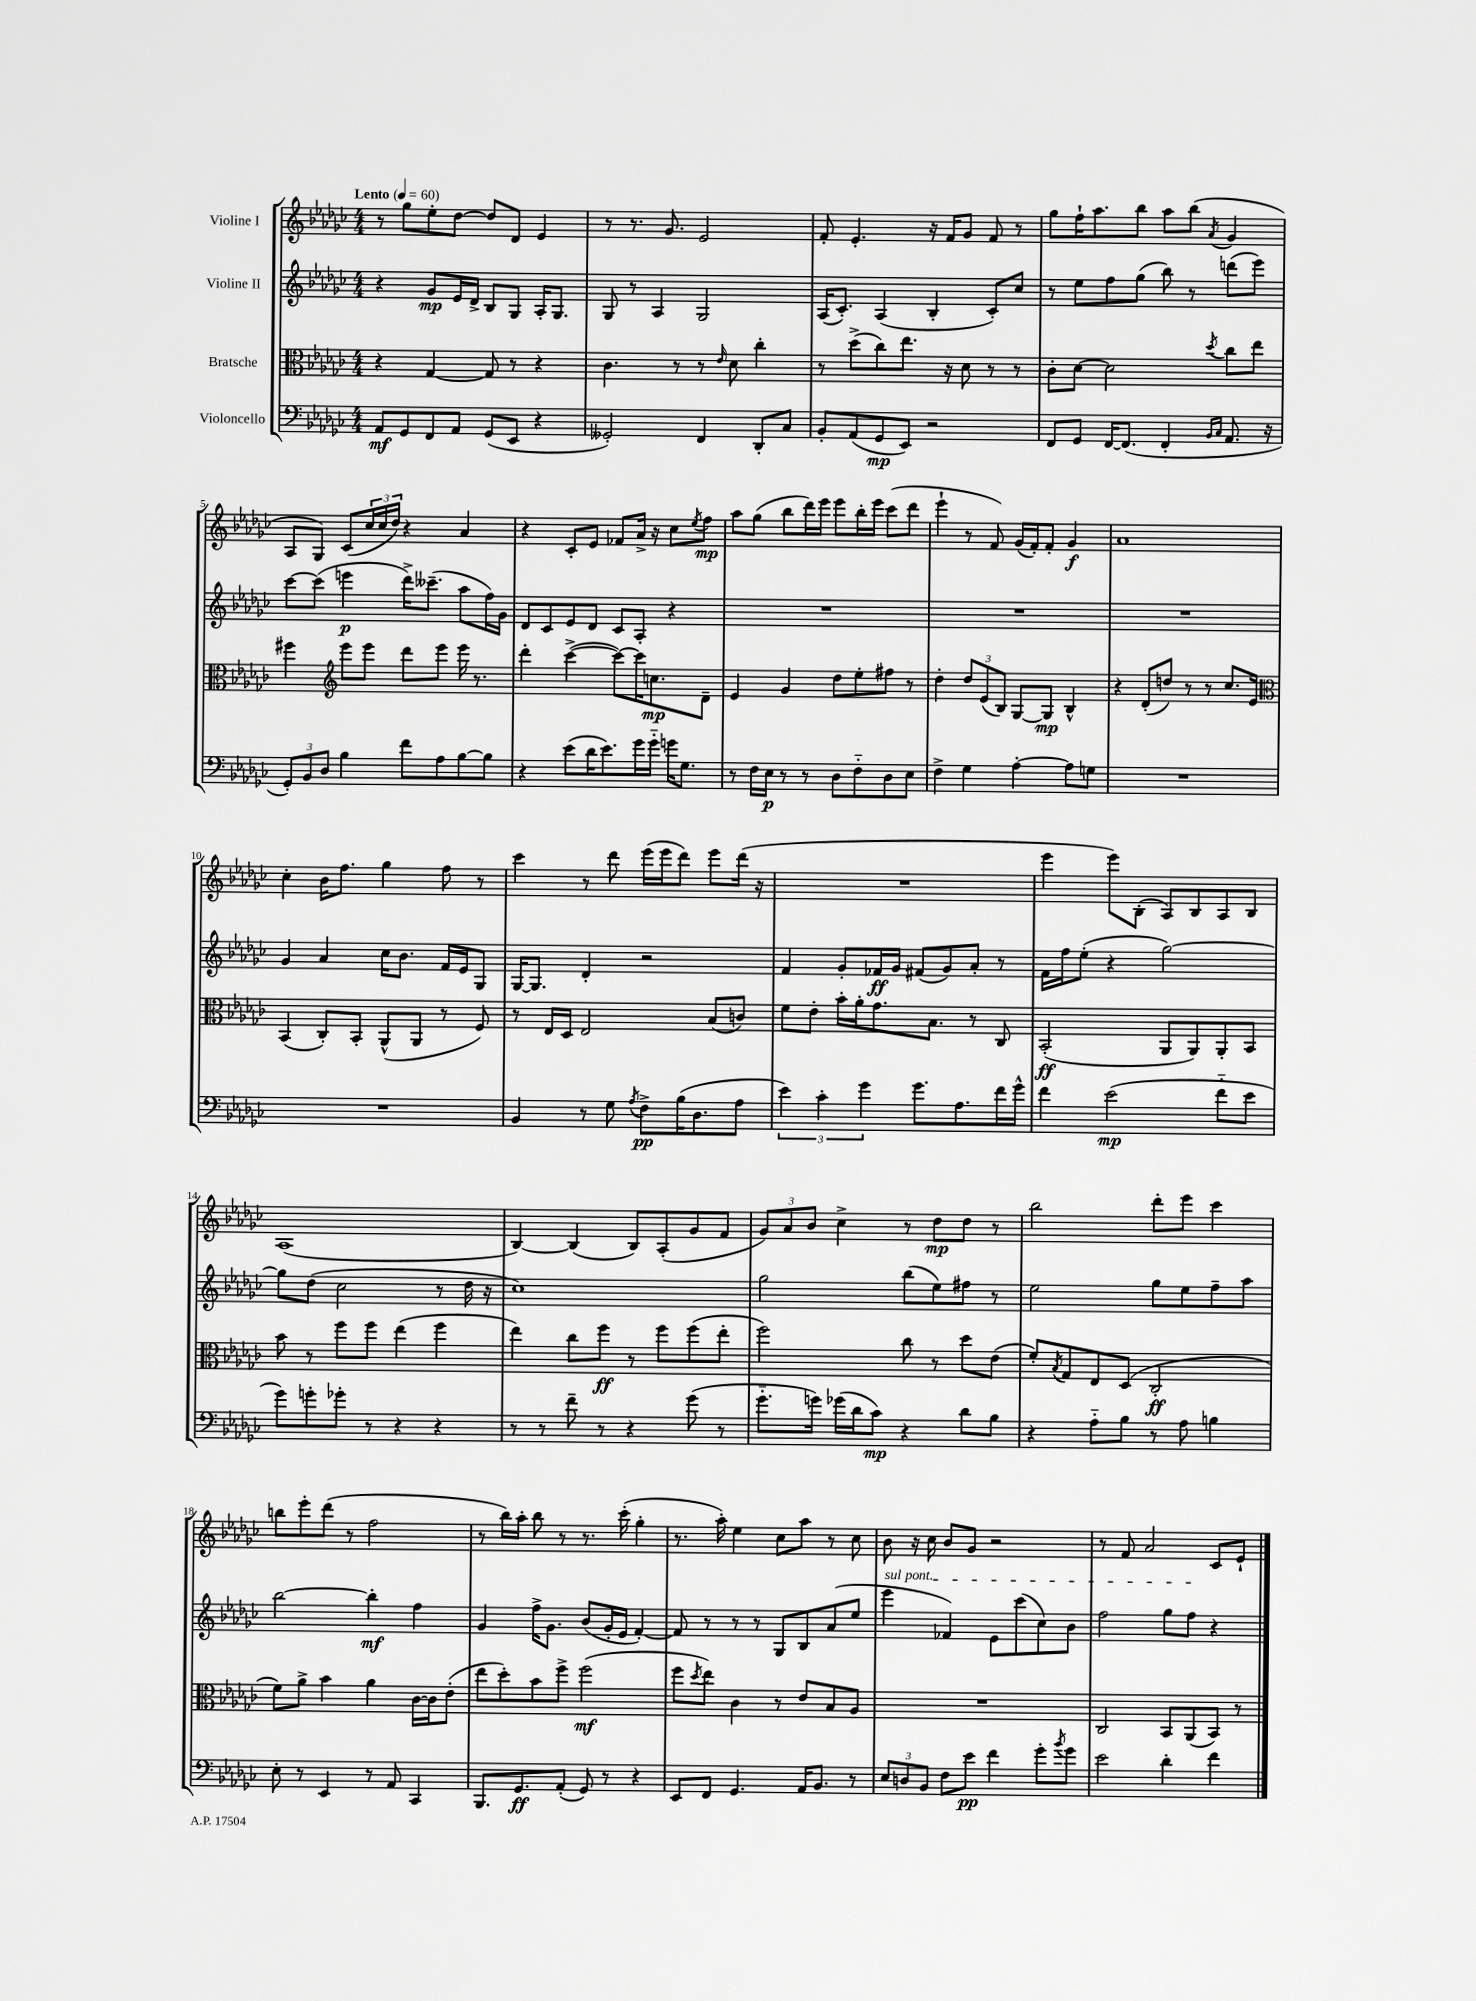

**kern	**dynam	**kern	**dynam	**kern	**dynam	**kern	**dynam
*part4	*part4	*part3	*part3	*part2	*part2	*part1	*part1
*staff4	*staff4	*staff3	*staff3	*staff2	*staff2	*staff1	*staff1
*I"Violoncello	*	*I"Bratsche	*	*I"Violine II	*	*I"Violine I	*
*clefF4	*	*clefC3	*	*clefG2	*	*clefG2	*
*k[b-e-a-d-g-c-]	*	*k[b-e-a-d-g-c-]	*	*k[b-e-a-d-g-c-]	*	*k[b-e-a-d-g-c-]	*
*M4/4	*	*M4/4	*	*M4/4	*	*M4/4	*
*MM60	*	*MM60	*	*MM60	*	*MM60	*
=1	=1	=1	=1	=1	=1	=1	=1
!	!	!	!	!	!	!LO:TX:a:B:t=Lento	!
8AA-/L	mf	4r	.	4r	.	8r	.
8GG-/	.	.	.	.	.	8gg-\L	.
8FF/	.	[4G-/	.	8g-/L	mp	8ee-'\	.
8AA-/J	.	.	.	16e-/L	.	[8dd-\J	.
.	.	.	.	16d-^/JJ	.	.	.
(8GG-/L	.	8G-/]	.	8B-/L	.	8dd-/L]	.
8EE-/J	.	8r	.	8G-/J	.	8d-/J	.
4r	.	4r	.	16A-'/KL	.	4e-/	.
.	.	.	.	8.G-/J	.	.	.
=2	=2	=2	=2	=2	=2	=2	=2
2GG--X'/)	.	4.c-\	.	8G-/	.	8r	.
.	.	.	.	8r	.	8.r	.
.	.	.	.	4A-/	.	.	.
.	.	.	.	.	.	8.g-/	.
.	.	8r	.	.	.	.	.
4FF/	.	8r	.	2G-/	.	2e-/	.
.	.	16qqe-/	.	.	.	.	.
.	.	8d-\	.	.	.	.	.
8DD-'/L	.	4cc-'\	.	.	.	.	.
8C-/J	.	.	.	.	.	.	.
=3	=3	=3	=3	=3	=3	=3	=3
8BB-'/L	.	8r	.	(16A-/KL	.	8f'/	.
.	.	.	.	8.c-'/J)	.	.	.
(8AA-/	.	(8dd-^\L	.	.	.	4.e-'/	.
8GG-/	mp	8cc-\)	.	(4A-/	.	.	.
8EE-/J)	.	8.ee-\J	.	.	.	.	.
2r	.	.	.	4B-'/	.	16r	.
.	.	16r	.	.	.	16f/KL	.
.	.	8d-\	.	.	.	8g-/J	.
.	.	8r	.	8c-'/L)	.	8f/	.
.	.	8r	.	8cc-/J	.	8r	.
=4	=4	=4	=4	=4	=4	=4	=4
8FF/L	.	8c-'\L	.	8r	.	8gg-\L	.
8GG-/J	.	[8d-\J	.	8ee-\L	.	16ff`\K	.
.	.	.	.	.	.	8.aa-\	.
[16FF/KL	.	2d-\]	.	8ff\	.	.	.
(8.FF/J]	.	.	.	.	.	.	.
.	.	.	.	(8gg-\J	.	8bb-\J	.
4FF'/	.	.	.	8bb-\)	.	8aa-\L	.
.	.	.	.	8r	.	(8bb-\J	.
16qqBB-/LL	.	.	.	.	.	.	.
16qqC-/JJ	.	8qdd-/	.	.	.	8qa-/	.
8.AA-/	.	8cc-\L	.	(8dddn\L	.	4g-/	.
.	.	8ee-\J	.	8eee-\J)	.	.	.
16r	.	.	.	.	.	.	.
!!LO:LB:g=z
=5	=5	=5	=5	=5	=5	=5	=5
12GG-'/L)	.	4ff#X\	.	[8ccc-\L	.	8A-/L	.
12BB-/	.	.	.	.	.	.	.
.	.	.	.	(8ccc-\J]	.	8G-/J)	.
12D-/J	.	.	.	.	.	.	.
*	*	*clefG2	*	*	*	*	*
4B-\	.	8eee-\L	.	4eeen\	p	(8c-/L	.
.	.	8eee-\J	.	.	.	24cc-/L	.
.	.	.	.	.	.	24cc-/	.
.	.	.	.	.	.	24dd-/JJ)	.
8f\L	.	8ddd-\L	.	16ddd-^\KL)	.	4r	.
.	.	.	.	(8.ccc--X~\J	.	.	.
8A-\	.	8eee-\J	.	.	.	.	.
[8B-\	.	16eee-\	.	8aa-\L	.	4a-/	.
.	.	8.r	.	.	.	.	.
8B-\J]	.	.	.	16ff\L)	.	.	.
.	.	.	.	16g-\JJ	.	.	.
=6	=6	=6	=6	=6	=6	=6	=6
4r	.	4ddd-'\	.	8d-/L	.	4r	.
.	.	.	.	8c-/	.	.	.
(8e-\L	.	([4ccc-^\	.	8e-/	.	8c-'/L	.
16d-\K	.	.	.	8d-/J	.	8e-/J	.
8.e-\)	.	.	.	.	.	.	.
.	.	8ccc-\L_)	.	8c-/L	.	8f-X/L	.
16g-\L	.	16ccc-\K]	.	8A-'/J	.	16a-^/Jk	.
16g-\JJ	.	8.ccn\	mp	.	.	16r	.
16gn\KL	.	.	.	4r	.	8cc-\L	.
8.G-\J	.	.	.	.	.	.	.
.	.	.	.	.	.	8qee-/	.
.	.	8d-~\J	.	.	.	8ff\J	mp
=7	=7	=7	=7	=7	=7	=7	=7
8r	.	4e-/	.	1r	.	8aa-\L	.
16F\LL	.	.	.	.	.	(8gg-\J	.
16E-\JJ	p	.	.	.	.	.	.
8r	.	4g-/	.	.	.	8bb-\L	.
8r	.	.	.	.	.	16ddd-\L)	.
.	.	.	.	.	.	16eee-\JJ	.
8D-\L	.	8dd-\L	.	.	.	8eee-\L	.
8F\	.	8ee-'\	.	.	.	16bb-'\L	.
.	.	.	.	.	.	16eee-\JJ	.
8D-\	.	8ff#X\J	.	.	.	(8ccc-\L	.
8E-\J	.	8r	.	.	.	8ddd-\J	.
=8	=8	=8	=8	=8	=8	=8	=8
4F^\	.	4dd-'\	.	1r	.	4eee-`\	.
4G-\	.	12dd-/L	.	.	.	8r	.
.	.	(12e-/	.	.	.	.	.
.	.	.	.	.	.	8f/)	.
.	.	12B-/J)	.	.	.	.	.
[4A-'\	.	[8G-/L	.	.	.	(16g-/LL	.
.	.	.	.	.	.	16f'/J)	.
.	.	8G-/J]	mp	.	.	8f'/J	.
8A-\L]	.	4B-^^/	.	.	.	4g-/	f
8Gn\J	.	.	.	.	.	.	.
=9	=9	=9	=9	=9	=9	=9	=9
1r	.	4r	.	1r	.	1a-	.
.	.	(8d-'/L	.	.	.	.	.
.	.	8ddn/J)	.	.	.	.	.
.	.	8r	.	.	.	.	.
.	.	8r	.	.	.	.	.
.	.	8.cc-/L	.	.	.	.	.
.	.	16e-/Jk	.	.	.	.	.
!!LO:LB:g=z
=10	=10	=10	=10	=10	=10	=10	=10
*	*	*clefC3	*	*	*	*	*
1r	.	(4BB-/	.	4g-/	.	4cc-'\	.
.	.	8C-'/L)	.	4a-/	.	16b-\KL	.
.	.	.	.	.	.	8.ff\J	.
.	.	8BB-'/J	.	.	.	.	.
.	.	(8AA-^^/L	.	16cc-\KL	.	4gg-\	.
.	.	.	.	8.b-\J	.	.	.
.	.	8AA-/J	.	.	.	.	.
.	.	8r	.	16f/LL	.	8ff\	.
.	.	.	.	16e-/J	.	.	.
.	.	8F/)	.	8G-/J	.	8r	.
=11	=11	=11	=11	=11	=11	=11	=11
4BB-/	.	8r	.	[16G-/KL	.	4ccc-\	.
.	.	.	.	8.G-/J]	.	.	.
.	.	16E-/LL	.	.	.	.	.
.	.	16D-/JJ	.	.	.	.	.
8r	.	2E-/	.	4d-'/	.	8r	.
8G-\	.	.	.	.	.	8ddd-\	.
8qA-/	.	.	.	.	.	.	.
8F^\L	pp	.	.	2r	.	(16eee-\LL	.
.	.	.	.	.	.	16eee-\J	.
(16B-\K	.	.	.	.	.	8ddd-\J)	.
8.D-\	.	.	.	.	.	.	.
.	.	(8B-/L	.	.	.	8eee-\L	.
8A-\J	.	8cn/J)	.	.	.	(16ddd-\Jk	.
.	.	.	.	.	.	16r	.
=12	=12	=12	=12	=12	=12	=12	=12
6e-\)	.	8f\L	.	4f/	.	1r	.
.	.	8e-'\J	.	.	.	.	.
6c-'\	.	.	.	.	.	.	.
.	.	16b-'\LL	.	8g-'/L	.	.	.
.	.	16a-'\J	.	.	.	.	.
6g-\	.	.	.	.	.	.	.
.	.	8.g-\	.	16f-X/L	ff	.	.
.	.	.	.	16g-/JJ	.	.	.
8.g-\L	.	.	.	(8f#X/L	.	.	.
.	.	8.B-\J	.	.	.	.	.
.	.	.	.	8g-/)	.	.	.
8.A-\	.	.	.	.	.	.	.
.	.	8r	.	8a-'/J	.	.	.
16f\L	.	8C-/	.	8r	.	.	.
16g-^^\JJ	.	.	.	.	.	.	.
=13	=13	=13	=13	=13	=13	=13	=13
4f\	.	(2BB-'/	ff	16f\LL	.	4eee-\	.
.	.	.	.	16ff\J	.	.	.
.	.	.	.	(8ee-'\J	.	.	.
(2e-\	mp	.	.	4r	.	8eee-\L)	.
.	.	.	.	.	.	(8B-'\J	.
.	.	8AA-/L	.	[2gg-\)	.	8A-/L)	.
.	.	8AA-/)	.	.	.	8B-/	.
8f\L	.	8AA-'/	.	.	.	8A-/	.
8e-\J	.	8BB-/J	.	.	.	8B-/J	.
!!LO:LB:g=z
=14	=14	=14	=14	=14	=14	=14	=14
8g-\L)	.	8b-\	.	8gg-\L]	.	(1A-	.
8gn'\	.	8r	.	(8dd-\J	.	.	.
8g-X'\J	.	8ff\L	.	2cc-\	.	.	.
8r	.	8ff\J	.	.	.	.	.
4r	.	(4ee-\	.	.	.	.	.
4r	.	4ff\	.	8r	.	.	.
.	.	.	.	16dd-\	.	.	.
.	.	.	.	16r	.	.	.
=15	=15	=15	=15	=15	=15	=15	=15
8r	.	4ee-\)	.	1cc-)	.	[4B-/)	.
8r	.	.	.	.	.	.	.
8f~\	.	8cc-\L	.	.	.	(4B-/]	.
8r	.	8ff\J	ff	.	.	.	.
4r	.	8r	.	.	.	8B-/L)	.
.	.	8ff\L	.	.	.	(8A-'/	.
(8g-\	.	(8ff\	.	.	.	8g-/	.
8r	.	8ee-'\J	.	.	.	8f/J	.
=16	=16	=16	=16	=16	=16	=16	=16
8.g-\L	.	2ff\)	.	2gg-\	.	12g-/L)	.
.	.	.	.	.	.	12a-/	.
.	.	.	.	.	.	12b-/J	.
16gn\Jk)	.	.	.	.	.	.	.
(16g-X\LL	.	.	.	.	.	4cc-^\	.
16d-\J	.	.	.	.	.	.	.
8c-\J)	mp	.	.	.	.	.	.
4r	.	8cc-\	.	(8bb-\L	.	8r	.
.	.	8r	.	8ee-\)	.	8dd-\L	mp
8d-\L	.	8dd-\L	.	8ff#X\J	.	8dd-\J	.
8B-\J	.	(8e-\J	.	8r	.	8r	.
=17	=17	=17	=17	=17	=17	=17	=17
4r	.	8f'/L)	.	2ee-\	.	2bb-\	.
.	.	8qB-/	.	.	.	.	.
.	.	8G-/	.	.	.	.	.
8A-\L	.	8E-/	.	.	.	.	.
8B-\J	.	(8D-/J	.	.	.	.	.
8r	.	2C-'/	ff	8gg-\L	.	8ddd-'\L	.
8A-\	.	.	.	8ee-\	.	8eee-\J	.
4Bn\	.	.	.	8ff~\	.	4ccc-\	.
.	.	.	.	8aa-\J	.	.	.
!!LO:LB:g=z
=18	=18	=18	=18	=18	=18	=18	=18
8E-'\	.	8f\L)	.	[2bb-\	.	8bbn\L	.
8r	.	8a-^\J	.	.	.	8eee-'\	.
4EE-/	.	4b-\	.	.	.	(8ddd-\J	.
.	.	.	.	.	.	8r	.
8r	.	4a-\	.	4bb-'\]	mf	2ff\	.
8AA-/	.	.	.	.	.	.	.
4CC-/	.	[16c-\LL	.	4ff\	.	.	.
.	.	16c-\J]	.	.	.	.	.
.	.	(8e-'\J	.	.	.	.	.
=19	=19	=19	=19	=19	=19	=19	=19
8.BBB-/L	.	8ee-\L	.	4g-/	.	8r	.
.	.	8dd-'\)	.	.	.	16bb-\LL)	.
8.GG-/	ff	.	.	.	.	16aa-'\JJ	.
.	.	8b-\	.	16ff^\KL	.	8bb-\	.
.	.	.	.	8.g-\J	.	.	.
(8AA-'/J	.	8ff^\J	.	.	.	8r	.
8GG-/)	.	(2ff\	mf	(8b-/L	.	8.r	.
8r	.	.	.	16g-'/L	.	.	.
.	.	.	.	16e-/JJ	.	(16ccc-'\	.
4r	.	.	.	[4f'/)	.	4gg-'\	.
=20	=20	=20	=20	=20	=20	=20	=20
8EE-/L	.	8ff\L	.	8f/]	.	8.r	.
.	.	8qdd-/	.	.	.	.	.
8FF/J	.	8ee-\J)	.	8r	.	.	.
.	.	.	.	.	.	16aa-'\)	.
4.GG-/	.	4c-\	.	8r	.	4ee-\	.
.	.	.	.	8r	.	.	.
.	.	8r	.	8G-/L	.	8cc-\L	.
16AA-/KL	.	8e-/L	.	8B-/	.	8aa-\J	.
8.BB-/J	.	.	.	.	.	.	.
.	.	8B-/	.	(8a-/	.	8r	.
8r	.	8A-/J	.	8ee-/J	.	8cc-\	.
=21	=21	=21	=21	=21	=21	=21	=21
!	!	!	!	!LO:TX:a:i:t=sul pont.	!	!	!
12E-/L	.	1r	.	4eee-\	.	8b-\	.
12Dn/	.	.	.	.	.	.	.
.	.	.	.	.	.	16r	.
12BB-/J	.	.	.	.	.	.	.
.	.	.	.	.	.	16cc-\	.
8F\L	.	.	.	4f-X/)	.	8b-/L	.
8e-\J	pp	.	.	.	.	8g-/J	.
4f\	.	.	.	8e-\L	.	2r	.
.	.	.	.	(8ccc-\	.	.	.
8g-'\L	.	.	.	8cc-\)	.	.	.
8qb-/	.	.	.	.	.	.	.
8g-\J	.	.	.	8b-\J	.	.	.
=22	=22	=22	=22	=22	=22	=22	=22
2e-\	.	2C-/	.	2ff\	.	8r	.
.	.	.	.	.	.	8f/	.
.	.	.	.	.	.	2a-/	.
4d-'\	.	8BB-/L	.	8gg-\L	.	.	.
.	.	(8AA-/	.	8ff\J	.	.	.
4f\	.	8BB-/J)	.	4r	.	8c-/L	.
.	.	8r	.	.	.	8e-`/J	.
==	==	==	==	==	==	==	==
*-	*-	*-	*-	*-	*-	*-	*-
